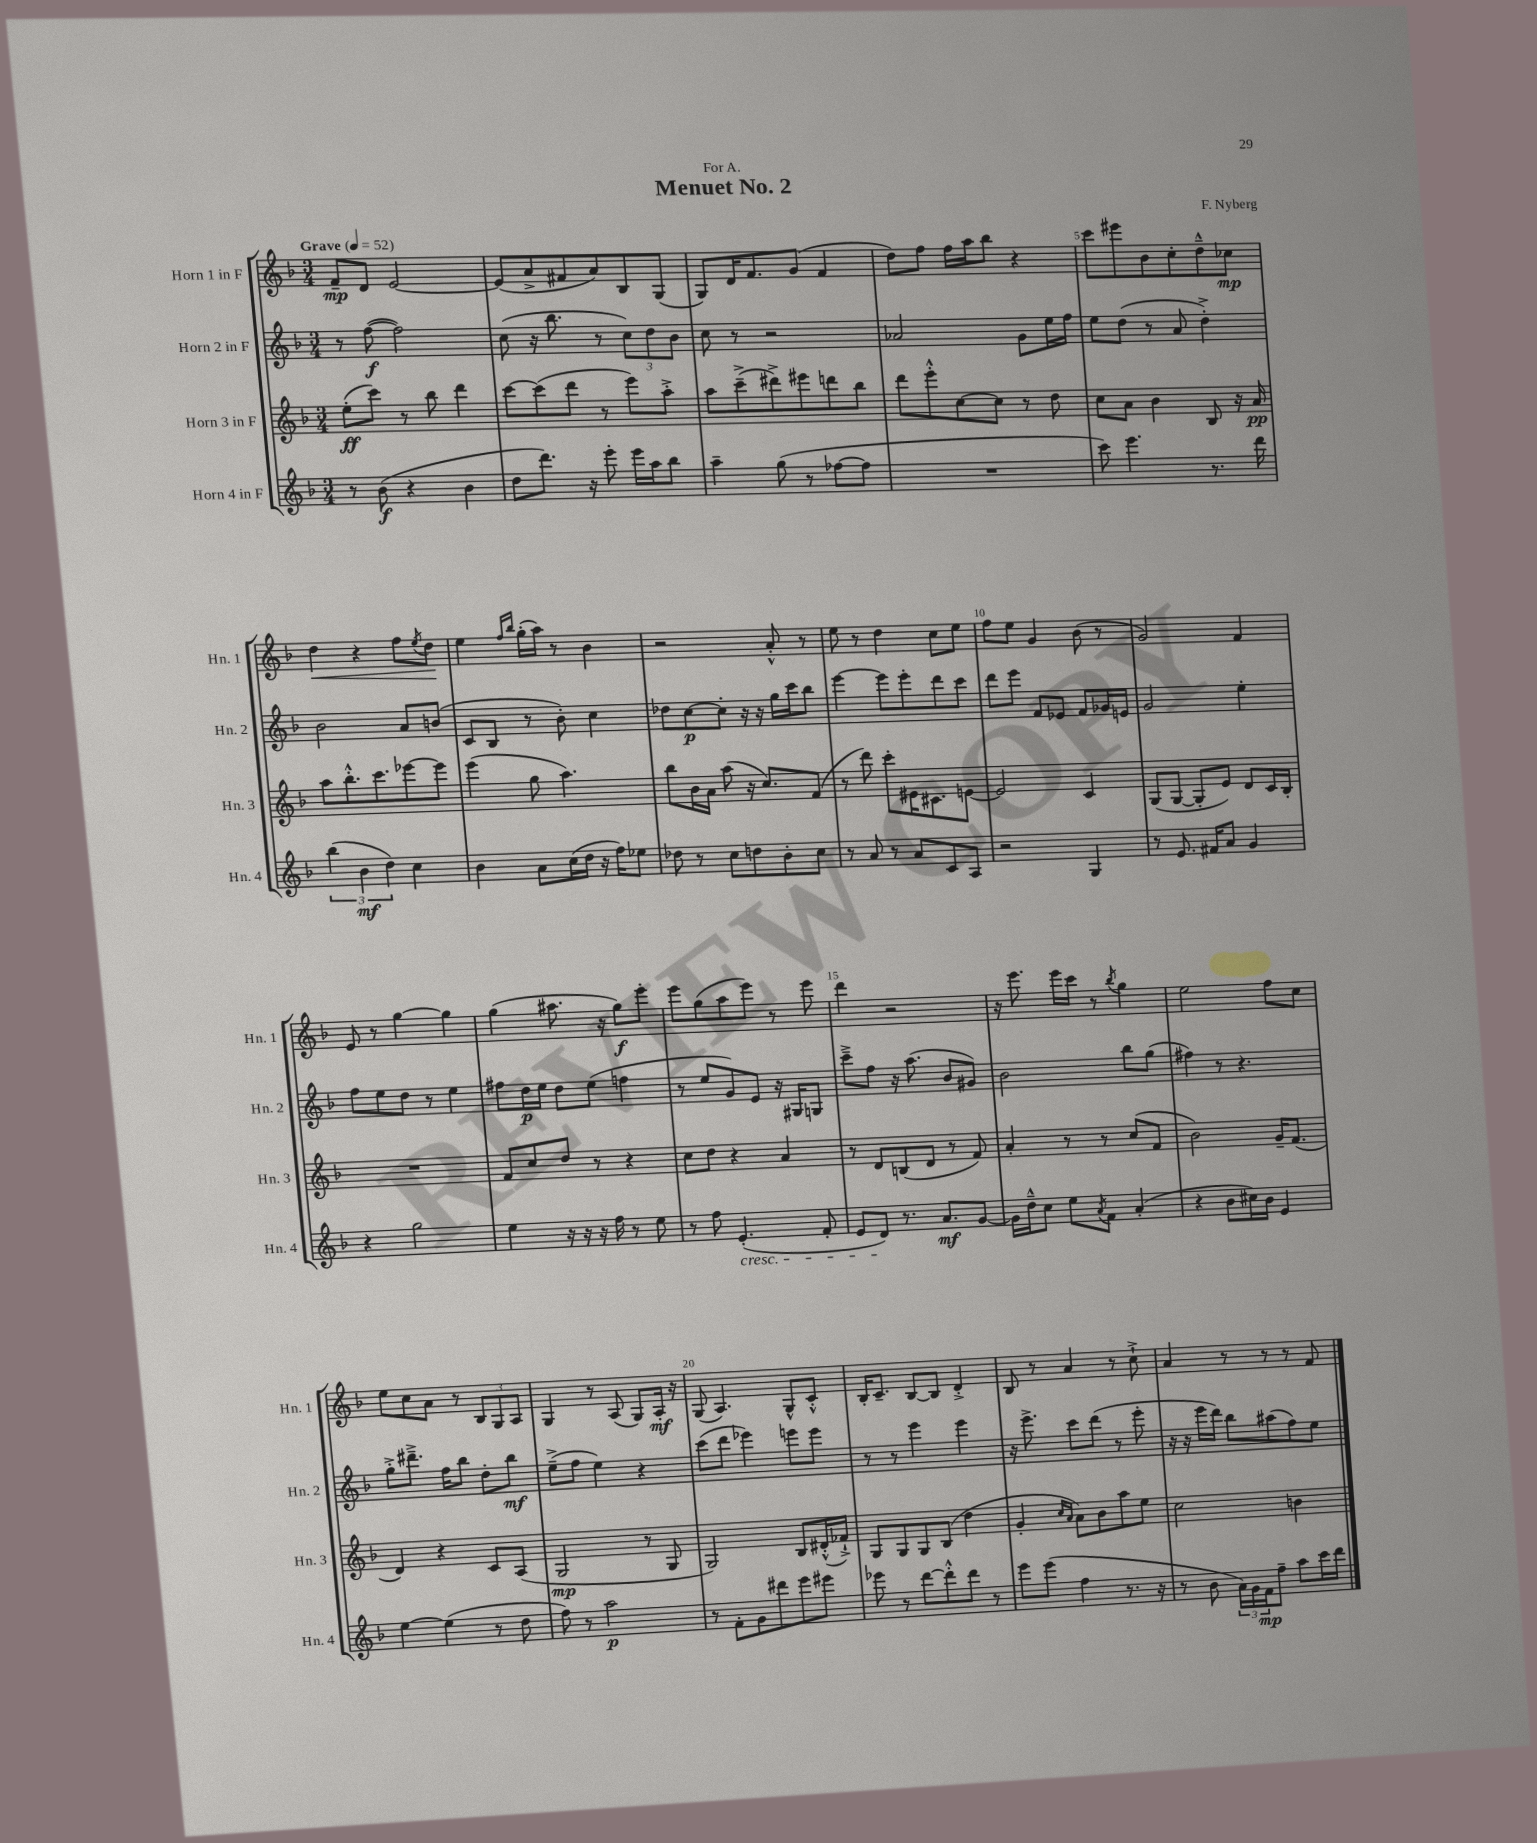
\header { title = "Menuet No. 2" composer = "F. Nyberg" dedication = "For A." }
<<
\new StaffGroup <<
\new Staff = "s0" \with { instrumentName = "Horn 1 in F" shortInstrumentName = "Hn. 1" } {
    \clef treble \key f \major \numericTimeSignature \time 3/4 \tempo "Grave" 4 = 52
    f'8--\mp d'8 e'2~ |
    e'8( a'8-> fis'8 a'8) bes8 g8( |
    g8) d'16 f'8. g'8( f'4 |
    d''8) f''8 f''16 a''16 bes''8 r4 |
    c'''8 eis'''8 bes'8 c''8-. d''8---^ ces''8\mp |
    d''4\< r4 f''8 \acciaccatura { e''8 } d''8\! |
    e''4 \grace { f''16 bes''16 } g''16-.( a''16) r8 bes'4 |
    r2 a'8-.-^ r8 |
    e''8 r8 d''4 c''8 e''8 |
    f''8 e''8 g'4 bes'8( r8 |
    g'2) f'4 |
    e'8 r8 g''4~ g''4 |
    g''4( ais''8. r16 g''8\f) e'''8-. |
    e'''8 g''8( a''8 e'''8) r8 e'''8 |
    d'''4 r2 |
    r16 e'''8. e'''16 c'''16 r8 \acciaccatura { bes''8 } g''4 |
    e''2 f''8 c''8 |
    e''8 c''8 a'8 r8 \tuplet 3/2 { bes8 g8 a8 } |
    g4 r8 a8( g8) a16-.\mf r16 |
    g8( a4.) g8-^ c'8-.-^ |
    bes16-. c'8.-- bes8~ bes8 d'4-.-> |
    bes8 r8 a'4 r8 c''8-!-> |
    a'4 r8 r8 r8 f'8 \bar "|." |
}
\new Staff = "s1" \with { instrumentName = "Horn 2 in F" shortInstrumentName = "Hn. 2" } {
    \clef treble \key f \major \numericTimeSignature \time 3/4
    r8 f''8~\f( f''2) |
    c''8( r16 bes''8. r8 \tuplet 3/2 { c''8) d''8 bes'8 } |
    c''8 r8 r2 |
    aes'2 g'8 e''16 f''16 |
    e''8 d''8( r8 a'8 d''4-.->) |
    bes'2 a'8 b'8( |
    c'8 bes8 r8 bes'8-.) c''4 |
    des''8 c''8~\p c''8-. r16 r16 g''16 c'''16 bes''8 |
    e'''4~ e'''8 e'''8-. d'''8 c'''8 |
    d'''8 e'''8 f'8 ees'8 f'8 ges'16 e'16 |
    g'2 e''4-. |
    f''8 e''8 d''8 r8 e''4 |
    fis''8 d''16\p e''16 d''8 e''8( f''4 |
    r8 e''8 g'8) e'8 r16 gis16 g8 |
    c'''8---> f''8 r16 a''8.( bes'8 gis'8) |
    bes'2 bes''8 g''8( |
    fis''4) r8 r4. |
    g''8-.-> dis'''8.---> f''16 bes''8 d''8-. bes''8\mf |
    e''8--->( f''8 e''4) r4 |
    c'''8( d'''8 ees'''4) e'''8 e'''8 |
    r8 r8 e'''4 e'''4 |
    r16 e'''8.-> c'''8 d'''8( r8 e'''8-. |
    r16 r16 e'''16 d'''16) bes''8 ais''8( f''8) e''8 \bar "|." |
}
\new Staff = "s2" \with { instrumentName = "Horn 3 in F" shortInstrumentName = "Hn. 3" } {
    \clef treble \key f \major \numericTimeSignature \time 3/4
    e''8-.\ff( c'''8) r8 bes''8 d'''4 |
    c'''8~ c'''8( d'''8 r8 e'''8) a''8-.-> |
    a''8 c'''8--->( dis'''8->) eis'''8 d'''8 bes''8 |
    d'''8 e'''8-.-^ c''8~ c''8 r8 d''8 |
    c''8 a'8 bes'4 bes8 r16 a'16\pp |
    a''8 bes''8.-.-^ c'''8. ees'''8~ ees'''8 |
    e'''4( g''8 a''4.) |
    bes''8 bes'16 a'16 a''8( r16 c''8.) f'8( |
    r8 d'''8) c'''8-. eis'16 cis'8. e'8~ |
    e'2 c'4 |
    g8( g8~ g8-. e'8) d'8 c'16 bes16-. |
    R2. |
    f'8 c''8 d''8 r8 r4 |
    c''8 d''8 r4 a'4 |
    r8 d'8 b8( d'8 r8 f'8) |
    a'4-. r8 r8 c''8( f'8 |
    bes'2) g'16-- f'8.( |
    d'4) r4 c'8 a8( |
    g2\mp r8 g8 |
    g2) bes8 dis'16-.-^( fes'16-!->) |
    g8 g8 g8 bes8( d''4 |
    g'4-. \grace { c''16 a'16 } a'8) bes'8 a''8 e''8 |
    c''2 b'4 \bar "|." |
}
\new Staff = "s3" \with { instrumentName = "Horn 4 in F" shortInstrumentName = "Hn. 4" } {
    \clef treble \key f \major \numericTimeSignature \time 3/4
    r8 bes'8\f( r4 bes'4 |
    d''8 d'''8.) r16 e'''8-. e'''16 a''16 bes''8 |
    a''4-- g''8( r8 fes''8~ fes''8 |
    R2. |
    c'''8) e'''4. r8. d'''16 |
    \tuplet 3/2 { bes''4( bes'4\mf d''4) } c''4 |
    bes'4 a'8 c''16( d''16 r16 f''16) ees''8 |
    des''8 r8 c''8 d''8 bes'8-. c''8 |
    r8 a'8 r8 a'8 c'8 a8 |
    r2 g4 |
    r8 e'8. fis'16 a'8 g'4 |
    r4 g''2 |
    e''4 r16 r16 r16 f''16 r8 e''8 |
    r8 f''8 e'4.-.\cresc( f'8-. |
    e'8 d'8\!) r8. a'8.\mf g'8~ |
    g'16 d''16---^ c''8 e''8 \acciaccatura { a'8 } f'8 a'4-.( |
    r4 bes'8 cis''16) bes'16 e'4 |
    e''4~ e''4( r8 d''8 |
    f''8) r8 a''2\p |
    r8 f'8-. g'8 dis'''8 e'''8 eis'''8 |
    ees'''8 r8 d'''8~ d'''8-.-^ d'''8 r8 |
    e'''8 e'''8( f''4 r8. r16 |
    r8 bes'8 \tuplet 3/2 { a'16) g'16 f'16\mp } f''8-- a''8 c'''16 d'''16 \bar "|." |
}
>>
>>
\layout { \context { \Score \override BarNumber.break-visibility = ##(#f #t #t) barNumberVisibility = #(every-nth-bar-number-visible 5) } }
